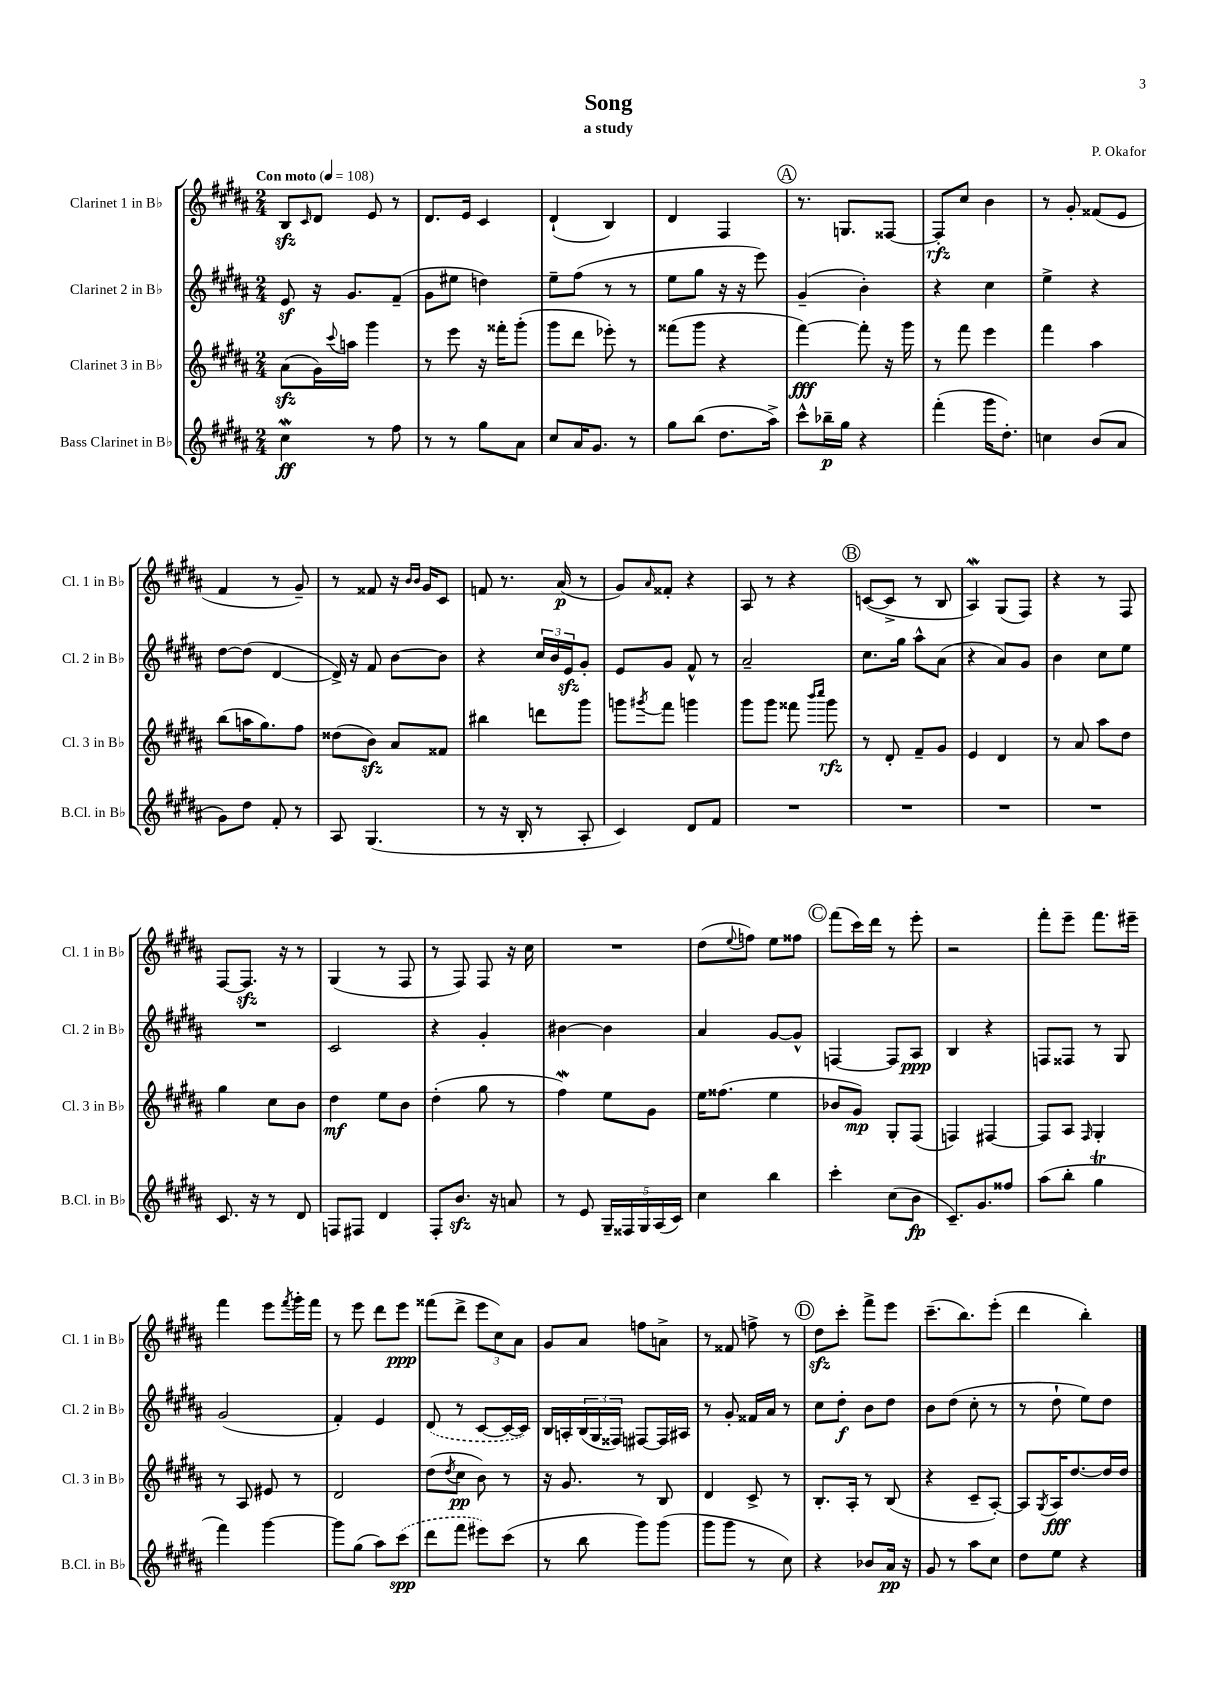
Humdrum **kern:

**kern	**kern	**kern	**kern
*staff4	*staff3	*staff2	*staff1
*clefG2	*clefG2	*clefG2	*clefG2
*k[f#c#g#d#a#]	*k[f#c#g#d#a#]	*k[f#c#g#d#a#]	*k[f#c#g#d#a#]
*M2/4	*M2/4	*M2/4	*M2/4
*MM108	*MM108	*MM108	*MM108
4cc#	(8a#	8e	8B
.	.	.	16qqc#
.	16g#)	16r	8d#
.	8qqccc#	.	.
.	16aa	8.g#	.
8r	4ggg#	.	8e
8ff#	.	(8f#~	8r
=	=	=	=
8r	8r	8g#	8.d#
8r	8eee	8ee#	.
.	.	.	16e
8gg#	16r	4dd)	4c#
.	16fff##'	.	.
8a#	(8ggg#'	.	.
=	=	=	=
8cc#	8ggg#	8ee~	(4d#`
16a#	8ddd#	(8ff#	.
8.g#	.	.	.
.	8eee-')	8r	4B)
8r	8r	8r	.
=	=	=	=
8gg#	(8fff##	8ee	4d#
(8bb	8ggg#	8gg#	.
8.dd#	4r	16r	4F#
.	.	16r	.
.	.	8eee)	.
16aa#^)	.	.	.
=	=	=	=
8ccc#^^	[4fff#)	(4g#~	8.r
16bb-~	.	.	.
16gg#	.	.	8.G
4r	8fff#']	4b')	.
.	16r	.	[8F##
.	16ggg#	.	.
=	=	=	=
(4fff#'	8r	4r	8F##']
.	8fff#	.	8cc#
16ggg#	4eee	4cc#	4b
8.dd#')	.	.	.
=	=	=	=
4cc	4fff#	4ee^	8r
.	.	.	8g#'
(8b	4aa#	4r	(8f##
8a#	.	.	8e
=	=	=	=
8g#)	(8bb	[8dd#	4f#
8dd#	16aa	(8dd#]	.
.	8.gg#)	.	.
8f#'	.	[4d#	8r
8r	8ff#	.	8g#~)
=	=	=	=
8A#	(8dd##	16d#^])	8r
.	.	16r	.
(4.G#	8b)	8f#	8f##
.	8a#	[8b	16r
.	.	.	16qqb
.	.	.	16qqb
.	.	.	16g#
.	8f##	8b]	8c#
=	=	=	=
8r	4bb#	4r	8f
16r	.	.	8.r
16B'	.	.	.
8r	8ddd	24cc#	.
.	.	24b	.
.	.	.	(16a#
.	.	24e	.
8A#'	8ggg#	8g#'	8r
=	=	=	=
4c#)	8ggg	8e	8g#)
.	8qggg#	.	16qqa#
.	8fff#	8g#	8f##'
8d#	4ggg	8f#^^	4r
8f#	.	8r	.
=	=	=	=
2r	8ggg#	2a#~	8A#
.	8ggg#	.	8r
.	8fff##	.	4r
.	16qqbbb	.	.
.	16qqcccc#	.	.
.	8ggg#	.	.
=	=	=	=
2r	8r	8.cc#	([8c
.	8d#'	.	8c^]
.	.	16gg#	.
.	8f#~	8aa#^^	8r
.	8g#	(8a#	8B
=	=	=	=
2r	4e	4r	4A#)
.	4d#	8a#)	(8G#
.	.	8g#	8F#)
=	=	=	=
2r	8r	4b	4r
.	8a#	.	.
.	8aa#	8cc#	8r
.	8dd#	8ee	8F#
=	=	=	=
8.c#	4gg#	2r	[8F#
.	.	.	8.F#]
16r	.	.	.
8r	8cc#	.	.
.	.	.	16r
8d#	8b	.	8r
=	=	=	=
8F	4dd#	2c#	(4G#
8F#	.	.	.
4d#	8ee	.	8r
.	8b	.	8F#
=	=	=	=
8F#'	(4dd#'	4r	8r
8.b	.	.	8F#)
.	8gg#	4g#'	8F#
16r	.	.	.
8a	8r	.	16r
.	.	.	16cc#
=	=	=	=
8r	4ff#)	[4b#	2r
8e	.	.	.
20G#~	8ee	4b#]	.
20F##	.	.	.
20G#	.	.	.
.	8g#	.	.
(20A#	.	.	.
20c#)	.	.	.
=	=	=	=
4cc#	16ee	4a#	(8dd#
.	(8.ff##	.	.
.	.	.	8qqee
.	.	.	8ff)
4bb	4ee	[8g#	8ee
.	.	8g#^^]	8ff##
=	=	=	=
4ccc#'	8b-	[4F	(8fff#
.	8g#)	.	16ccc#)
.	.	.	16ddd#
(8cc#	8G#'	8F]	8r
8b	(8F#	8A#	8eee'
=	=	=	=
8.c#~)	4F)	4B	2r
8.g#	.	.	.
.	[4F#	4r	.
8ff##	.	.	.
=	=	=	=
(8aa#	8F#]	8F	8fff#'
8bb'	8A#	8F##	8eee~
.	16qqF#	.	.
4gg#	4G#'	8r	8.fff#
.	.	8G#	.
.	.	.	16eee#~
=	=	=	=
4fff#)	8r	(2g#	4fff#
.	8A#	.	.
[4ggg#	8e#	.	8eee
.	.	.	8qfff#
.	8r	.	16ggg#'
.	.	.	16fff#
=	=	=	=
8ggg#]	2d#	4f#')	8r
(8gg#	.	.	8eee
8aa#)	.	4e	8ddd#
(8ccc#	.	.	8eee
=	=	=	=
8ddd#	(8dd#	(8d#	(8fff##
.	8qdd#	.	.
8fff#	8cc#	8r	8ddd#^
8eee#)	8b)	[8c#	12eee
.	.	.	12cc#)
(8ccc#	8r	16c#_	.
.	.	.	12a#
.	.	16c#])	.
=	=	=	=
8r	16r	16B	8g#
.	8.g#	16A'	.
8bb	.	(24B	8a#
.	.	24G#	.
.	.	24F##)	.
8ggg#)	8r	[8F#	8ff
(8ggg#	8B	16F#]	8a^
.	.	16A#	.
=	=	=	=
8ggg#	4d#	8r	8r
8ggg#	.	8g#'	8f##
8r	8c#^	16f##	8ff^
.	.	16a#	.
8cc#)	8r	8r	8r
=	=	=	=
4r	8.B'	8cc#	8dd#
.	.	8dd#'	8ccc#'
.	16A#'	.	.
8b-	8r	8b	8fff#^
16a#	(8B	8dd#	8eee
16r	.	.	.
=	=	=	=
8g#	4r	8b	(8.ccc#~
8r	.	(8dd#	.
.	.	.	8.bb)
8aa#	8c#~	8cc#'	.
8cc#	[8A#')	8r	(8eee'
=	=	=	=
8dd#	8A#]	8r	4ddd#
.	8qG#	.	.
8ee	16A#	8dd#`	.
.	[8.dd#	.	.
4r	.	8ee)	4bb')
.	16dd#]	8dd#	.
.	16dd#	.	.
==	==	==	==
*-	*-	*-	*-
